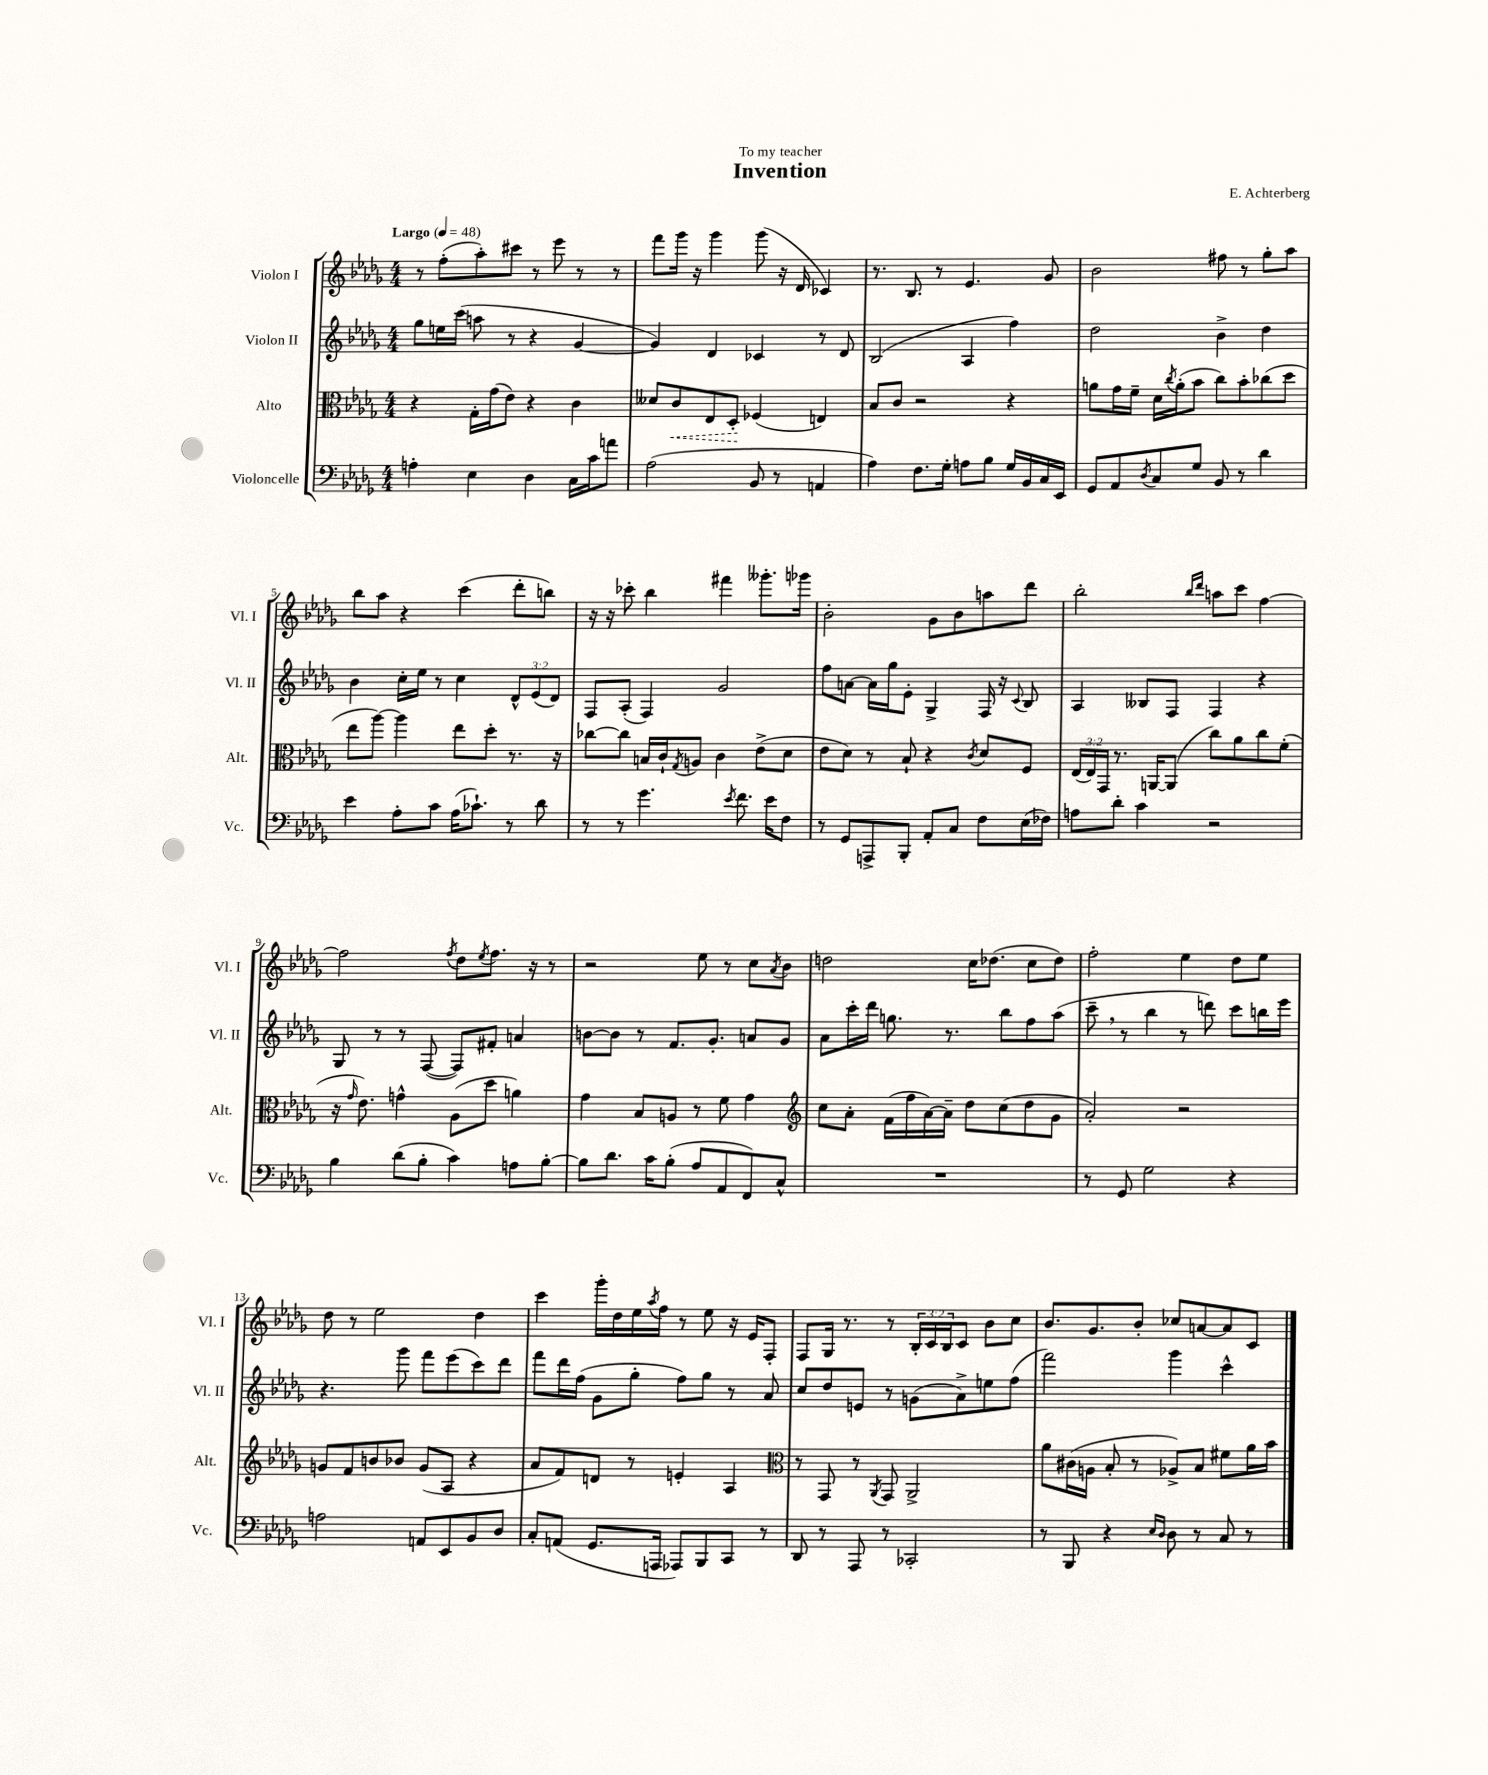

**kern	**kern	**kern	**kern
*staff4	*staff3	*staff2	*staff1
*clefF4	*clefC3	*clefG2	*clefG2
*k[b-e-a-d-g-]	*k[b-e-a-d-g-]	*k[b-e-a-d-g-]	*k[b-e-a-d-g-]
*M4/4	*M4/4	*M4/4	*M4/4
*MM48	*MM48	*MM48	*MM48
4A'	4r	8gg-	8r
.	.	16ee	(8ff'
.	.	(16ccc	.
4E-	16G-'	8aa	8aa-')
.	(16g-	.	.
.	8e-)	8r	8ccc#
4D-	4r	4r	8r
.	.	.	8eee-
16C	4c	[4g-	8r
16c	.	.	.
8a	.	.	8r
=	=	=	=
(2A-	8d--	4g-])	8fff
.	8c	.	16ggg-
.	.	.	16r
.	8E-	4d-	4ggg-
.	8D-'	.	.
8BB-	(4F-	4c-	(8ggg-
8r	.	.	16r
.	.	.	16d-
4AA	4E)	8r	4c-)
.	.	8d-	.
=	=	=	=
4A-)	8B-	(2B-	8.r
.	8c	.	.
.	.	.	8.B-
8.F	2r	.	.
.	.	.	8r
16G-'	.	.	.
8A	.	4A-	4.e-
8B-	.	.	.
16G-	4r	4ff)	.
16BB-	.	.	.
16C	.	.	8g-
16EE-	.	.	.
=	=	=	=
8GG-	8a	2dd-	2b-
8AA-	16g-	.	.
.	16f~	.	.
8qD-	.	.	.
8C	16d-	.	.
.	8qcc	.	.
.	(16a'	.	.
8G-	8b-	.	.
8BB-	8cc)	4b-^	8ff#
8r	8b-'	.	8r
4d-	(8cc-	4dd-	8gg-'
.	8dd-	.	8aa-
=	=	=	=
4e-	8ee-	4b-	8bb-
.	[8aa-)	.	8aa-
8A-'	4aa-]	16cc'	4r
.	.	16ee-	.
8c	.	8r	.
(16A-	8ee-	4cc	(4ccc
8.c-`)	.	.	.
.	8dd-'	.	.
8r	8.r	12d-^^	8ddd-'
.	.	(12e-	.
8d-	.	.	8bb)
.	.	12d-)	.
.	16r	.	.
=	=	=	=
8r	[8cc-	8F	16r
.	.	.	16r
8r	8cc-]	(8A-'	8ccc-'
4.g-	16B	4F)	4bb-
.	16c`	.	.
.	8qG-	.	.
.	8A	.	.
.	4c	2g-	4fff#
8qe-	.	.	.
8.f	.	.	.
.	(8e-^	.	8.ggg--'
16e-	.	.	.
8F	8d-	.	.
.	.	.	16ggg-
=	=	=	=
8r	8e-	8ff	2b-'
8GG-	8d-)	[8a	.
8AAA^	8r	16a]	.
.	.	16gg-	.
8BBB-'	8B-`	8e-'	.
8AA-'	4r	4G-^	8g-
8C	.	.	8b-
.	8qc	.	.
8F	8d-	16F	8aa
.	.	16r	.
.	.	8qqc	.
(16E-	8F	8B-	8ddd-
16F-)	.	.	.
=	=	=	=
8A	(24E-	4A-	2bb-'
.	24E-)	.	.
.	24GG-	.	.
8d-'	8.r	.	.
4c	.	8B--	.
.	[16AA	.	.
.	(8AA]	8F	.
.	.	.	16qqbb-
.	.	.	16qqddd-
2r	8cc)	4F	8aa
.	8a-	.	8ccc
.	8cc	4r	[4ff
.	(8f'	.	.
=	=	=	=
4B-	16r	8G-	2ff]
.	16qqg-	.	.
.	8.e-)	.	.
.	.	8r	.
(8d-	4g^^	8r	.
8B-'	.	([8F	.
.	.	.	8qff
4c)	(8A-	8F])	8dd-
.	.	.	8qee-
.	8dd-	8f#'	8.ff
8A	4a)	4a	.
.	.	.	16r
[8B-'	.	.	8r
=	=	=	=
8B-]	4g-	[8b	2r
8.d-	.	8b]	.
.	8B-	8r	.
16c	.	.	.
(8B-'	8A	8.f	.
8A-	8r	.	8ee-
.	.	8.g-'	.
8AA-	8f	.	8r
8FF)	4g-	8a	8cc
.	.	.	8qa-
8C^^	.	8g-	8b-
=	=	=	=
*	*clefG2	*	*
1r	8cc	8a-	2dd
.	8a-'	16ccc'	.
.	.	16ddd-	.
.	(16f	8.gg	.
.	16ff	.	.
.	[16a-)	.	.
.	16a-~]	8.r	.
.	8dd-	.	16cc
.	.	.	(8.dd-
.	(8cc	8bb-	.
.	8dd-	8ff	8cc
.	8g-	(8aa-	8dd-)
=	=	=	=
8r	2a-')	8ccc~	2ff'
8GG-	.	8r	.
2G-	.	4bb-	.
.	2r	8r	4ee-
.	.	8ddd)	.
4r	.	8ccc	8dd-
.	.	16bb	8ee-
.	.	16eee-	.
=	=	=	=
2A	8g	4.r	8dd-
.	8f	.	8r
.	8b	.	2ee-
.	8b-	8ggg-	.
8AA	(8g	8fff	.
8EE-	8A-	(8eee-	.
8BB-	4r	8ccc)	4dd-
8D-	.	8ddd-	.
=	=	=	=
8C'	8a-	8fff	4ccc
(8AA	8f)	16ddd-	.
.	.	(16ff	.
8.GG-	8d	8g-	16ggg-'
.	.	.	16dd-
.	8r	8gg-'	16ee-
.	.	.	8qaa-
16AAA	.	.	16ff
8AAA-)	4e'	8ff)	8r
8BBB-	.	8gg-	8ee-
8CC	4A-	8r	16r
.	.	.	16e-
8r	.	8a-	8F'
=	=	=	=
*	*clefC3	*	*
8DD-	8r	8cc	8F
8r	8GG-	8dd-	16G-
.	.	.	8.r
8AAA-	8r	8e	.
.	8qAA-	.	.
8r	8GG-	8r	8r
2CC-'	2AA-^	(8g	24B-'
.	.	.	24c
.	.	.	24B-
.	.	8a-^)	8c
.	.	8ee	8b-
.	.	(8ff	8cc
=	=	=	=
8r	8a-	2fff)	8.b-
8BBB-	(16c#	.	.
.	16A	.	8.g-
4r	8B-'	.	.
.	8r	.	8b-'
16qqE-	.	.	.
16qqD-	.	.	.
8D-	8A-^)	4ggg-	8cc-
8r	8B-	.	[8a
8C	8f#	4ccc^^	8a]
8r	16a-	.	8c
.	16b-	.	.
==	==	==	==
*-	*-	*-	*-
